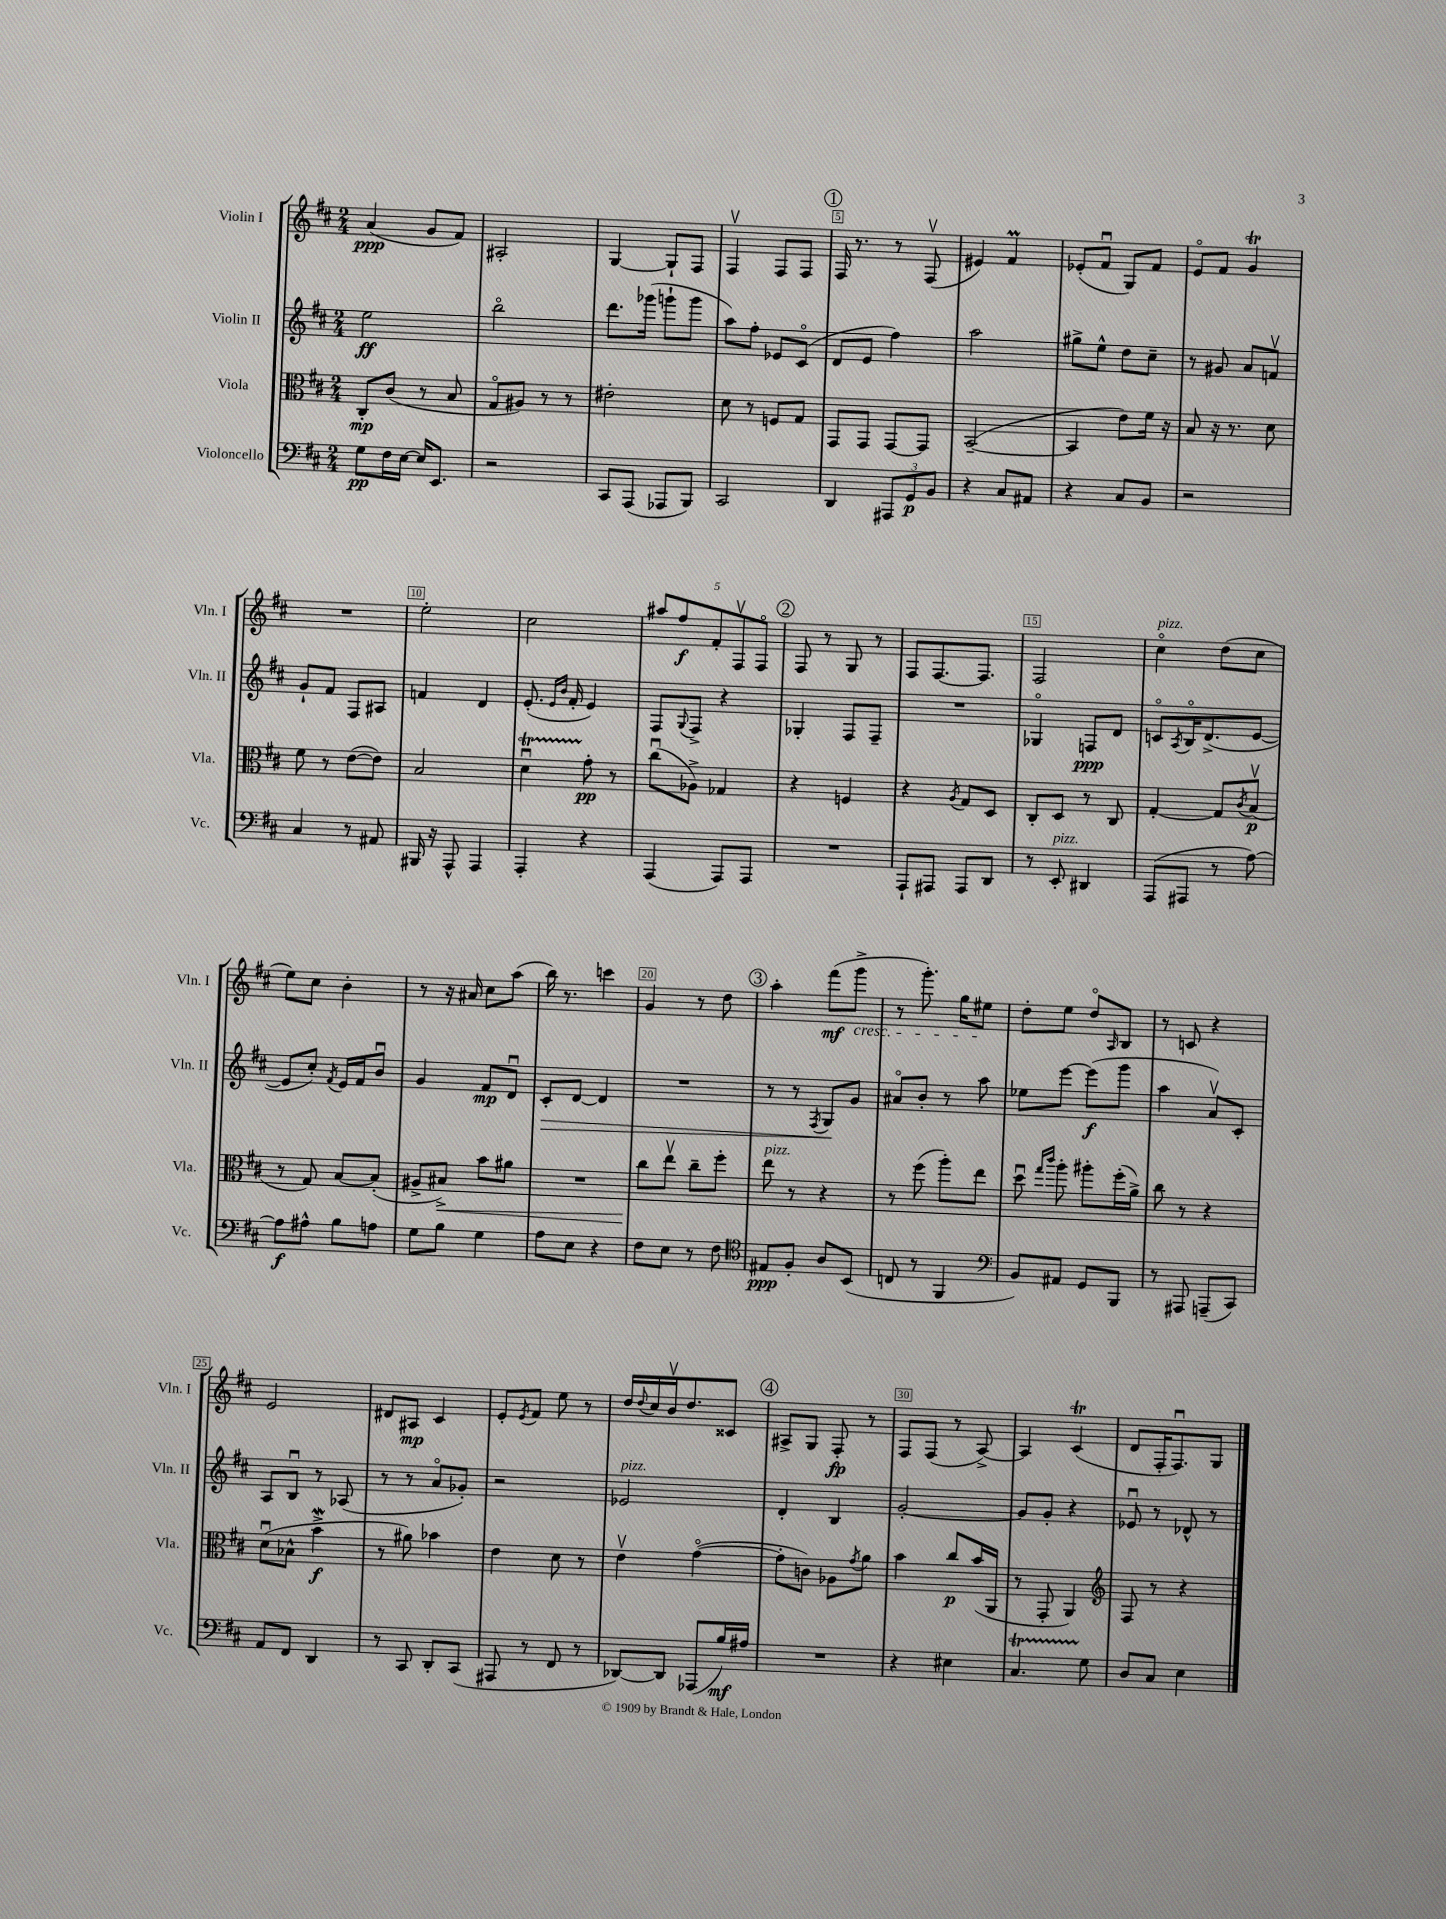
<<
\new StaffGroup <<
\new Staff = "s0" \with { instrumentName = "Violin I" shortInstrumentName = "Vln. I" } {
    \clef treble \key d \major \numericTimeSignature \time 2/4
    a'4\ppp( g'8 fis'8) |
    ais2-. |
    g4~ g8-! fis8 |
    fis4\upbow fis8 fis8 |
    \mark \markup { \circle "1" } fis16 r8. r8 fis8\upbow( |
    eis'4) fis'4\prall |
    ees'8-.( fis'8\downbow g8) fis'8 |
    e'8\flageolet fis'8 g'4\trill |
    R2 |
    e''2-. |
    cis''2 |
    \tuplet 5/4 { ais''8 fis''8\f fis'8-. fis8\upbow fis8\flageolet } |
    \mark \markup { \circle "2" } fis8 r8 g8 r8 |
    fis8 fis8.~ fis8. |
    fis2 |
    cis''4\flageolet^\markup { \italic "pizz." } d''8( cis''8 |
    e''8) cis''8 b'4-. |
    r8 r16 ais'16 cis''8 a''8( |
    b''16) r8. c'''4 |
    g'4 r8 d''8 |
    \mark \markup { \circle "3" } a''4-. fis'''8\mf( g'''8->\cresc |
    r8 g'''8.-.) g''16 eis''8\! |
    d''8-. e''8 d''8\flageolet \grace { a16 } b8 |
    r8 c'8 r4 |
    e'2 |
    dis'8 ais8\mp cis'4 |
    e'8-. \acciaccatura { e'8 } fis'8 e''8 r8 |
    d''16 \appoggiatura { d''8 } cis''16 b'16\upbow d''8. cisis'8 |
    \mark \markup { \circle "4" } ais8-> g8 fis8-.\fp r8 |
    fis8 fis8( r8 a8~->) |
    a4 cis'4\trill( |
    d'8 fis16-. fis8.\downbow) g8 \bar "|." |
}
\new Staff = "s1" \with { instrumentName = "Violin II" shortInstrumentName = "Vln. II" } {
    \clef treble \key d \major \numericTimeSignature \time 2/4
    e''2\ff |
    b''2\flageolet |
    d'''8. ges'''16( g'''8-! g'''8 |
    a''8) fis''8-. ees'8 cis'8\flageolet( |
    \mark \markup { \circle "1" } d'8 e'8 fis''4) |
    a''2 |
    gis''8-> e''8-^ d''8 cis''8-- |
    r8 gis'8 a'8 f'8\upbow |
    g'8-! fis'8 fis8 ais8 |
    f'4 d'4 |
    e'8.-.( \grace { e'16 b'16 } fis'16-. e'4) |
    fis8 \appoggiatura { g8 } fis8-> r4 |
    \mark \markup { \circle "2" } ges4-. fis8 fis8-- |
    R2 |
    ges4\flageolet f8\ppp d'8 |
    c'8\flageolet \acciaccatura { a8 } b16\flageolet d'8.->( e'8~ |
    e'8 cis''8-.) \acciaccatura { fis'8 } e'16 fis'16 b'8\downbow |
    g'4 fis'8\mp d'8\downbow |
    cis'8-.\> d'8~ d'4 |
    R2 |
    \mark \markup { \circle "3" } r8 r8 \acciaccatura { fis8 } g8\! g'8 |
    ais'8\flageolet b'8-. r8 a''8 |
    ees''8 e'''8~ e'''8\f( g'''8 |
    a''4 a'8\upbow) cis'8-. |
    a8 b8\downbow r8 aes8( |
    r8 r8 a'8\flageolet ges'8-.) |
    r2 |
    ees'2^\markup { \italic "pizz." } |
    \mark \markup { \circle "4" } d'4-. b4 |
    g'2~-. |
    g'8 g'8-. r4 |
    ees'8\downbow r8 des'8-^ r8 \bar "|." |
}
\new Staff = "s2" \with { instrumentName = "Viola" shortInstrumentName = "Vla." } {
    \clef alto \key d \major \numericTimeSignature \time 2/4
    cis8-.\mp cis'8( r8 b8 |
    g8\flageolet ais8) r8 r8 |
    eis'2-. |
    d'8 r8 f8 g8 |
    \mark \markup { \circle "1" } g,8 g,8 g,8~ g,8 |
    b,2~--( |
    b,4 e'8) fis'16 r16 |
    b8 r16 r8. d'8 |
    fis'8 r8 e'8~( e'8) |
    b2 |
    d'4\downbow\startTrillSpan g'8-.\stopTrillSpan\pp r8 |
    cis''8\downbow( aes8->) ges4 |
    \mark \markup { \circle "2" } r4 f4 |
    r4 \acciaccatura { a8 } g8 d8 |
    cis8-. d8 r8 cis8 |
    g4~-. g8 \acciaccatura { cis'8 } b8\upbow\p( |
    r8 g8) b8~ b8-.( |
    ais8-> bis8->\<) b'8 ais'8 |
    R2 |
    cis''8\! e''8\upbow cis''8-- fis''8-. |
    \mark \markup { \circle "3" } e''8^\markup { \italic "pizz." } r8 r4 |
    r8 fis''8( a''8-.) e''8 |
    d''8\downbow \grace { g''16 cis'''16 } a''8-. ais''8-. fis''16-.( a'16->) |
    cis''8 r8 r4 |
    d'8\downbow( bes8-^ b'4->\mordent\f |
    r8 ais'8) bes'4 |
    e'4 d'8 r8 |
    e'4\upbow g'4~\flageolet( |
    \mark \markup { \circle "4" } g'8-. c'8) aes8 \acciaccatura { g'8 } a'8 |
    b'4 cis''8\p b'16( a,16 |
    r8 g,8-. a,4) |
    \clef treble fis8 r8 r4 \bar "|." |
}
\new Staff = "s3" \with { instrumentName = "Violoncello" shortInstrumentName = "Vc." } {
    \clef bass \key d \major \numericTimeSignature \time 2/4
    g8\pp fis16 e16~ e16 e,8. |
    r2 |
    cis,8 a,,8( aes,,8 b,,8) |
    cis,2 |
    \mark \markup { \circle "1" } d,4 \tuplet 3/2 { ais,,8 g,8\p b,8 } |
    r4 cis8 ais,8 |
    r4 cis8 b,8 |
    r2 |
    cis4 r8 ais,8 |
    bis,,16 r16 a,,8-^ a,,4 |
    a,,4-. r4 |
    a,,4( a,,8) a,,8 |
    \mark \markup { \circle "2" } R2 |
    a,,8-! ais,,8 ais,,8 d,8 |
    r8 e,8-.^\markup { \italic "pizz." } dis,4 |
    a,,8( ais,,8 r8 a8~) |
    a8\f ais8-^ b8 a8 |
    g8 b8 g4 |
    a8 e8 r4 |
    fis8 e8 r8 fis8 |
    \mark \markup { \circle "3" } \clef tenor eis8\ppp fis8-. a8 b,8( |
    c8 r8 fis,4 |
    \clef bass b,8) ais,8 g,8 b,,8 |
    r8 ais,,8 a,,8--( cis,8) |
    a,8 fis,8 d,4 |
    r8 cis,8 d,8-. cis,8( |
    ais,,8 r8 fis,8 r8 |
    des,8~) des,8 aes,,8( b16\mf) ais16 |
    \mark \markup { \circle "4" } R2 |
    r4 eis4 |
    cis4.\startTrillSpan g8\stopTrillSpan |
    d8 cis8 e4 \bar "|." |
}
>>
>>
\layout { \context { \Score \override BarNumber.break-visibility = ##(#f #t #t) barNumberVisibility = #(every-nth-bar-number-visible 5) \override BarNumber.stencil = #(make-stencil-boxer 0.1 0.3 ly:text-interface::print) } }
